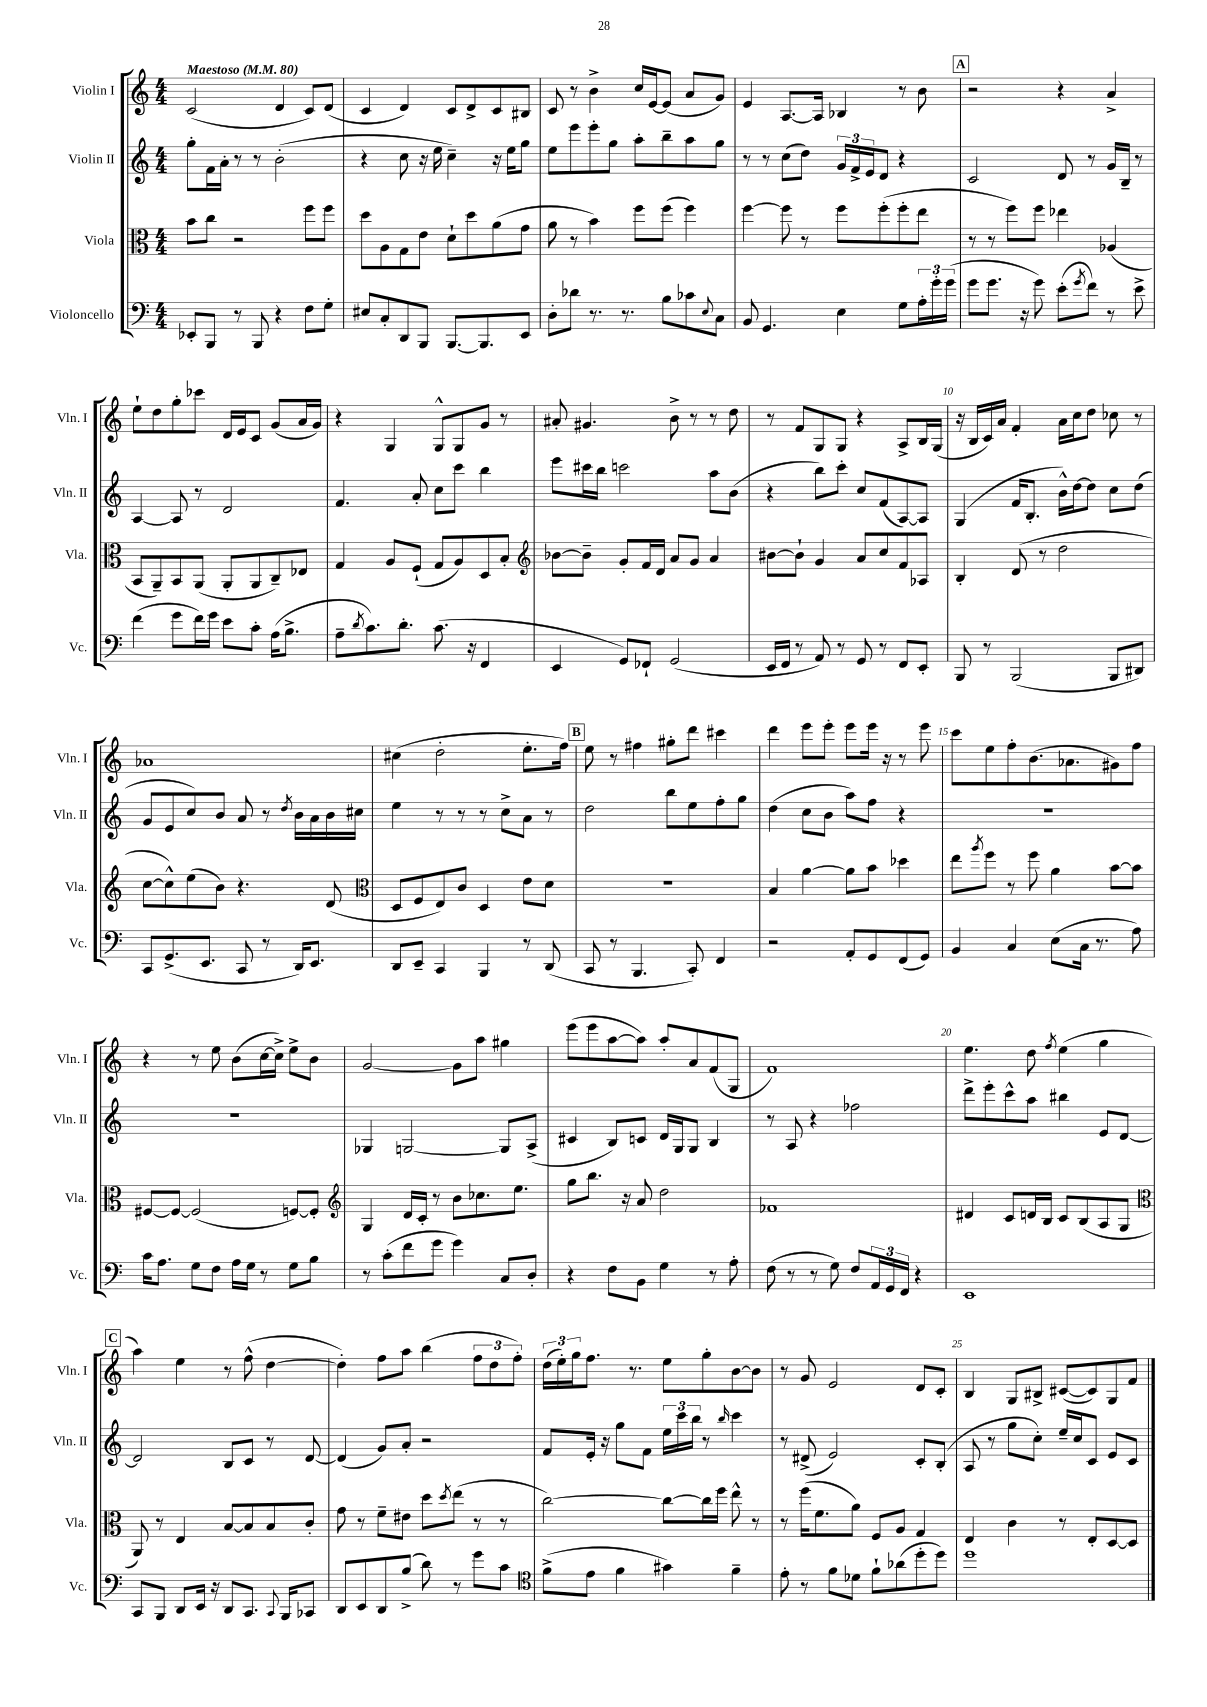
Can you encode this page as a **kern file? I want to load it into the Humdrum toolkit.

**kern	**kern	**kern	**kern
*staff4	*staff3	*staff2	*staff1
*clefF4	*clefC3	*clefG2	*clefG2
*k[]	*k[]	*k[]	*k[]
*M4/4	*M4/4	*M4/4	*M4/4
*MM80	*MM80	*MM80	*MM80
8EE-'	8b	8gg'	(2c
8BBB	8cc	16f	.
.	.	16a'	.
8r	2r	8r	.
8BBB	.	8r	.
4r	.	(2b'	4d
8F	8ff	.	8c)
8G'	8ff	.	(8d
=	=	=	=
8E#	8dd	4r	4c
8C'	8A	.	.
8DD	8G	8cc	4d)
8BBB	8e	16r	.
.	.	16ee	.
[8.BBB	8d`	4cc~)	8c
.	8dd	.	8d^
8.BBB]	.	.	.
.	(8a	16r	8c
.	.	16ee	.
8EE	8g	8gg	8B#
=	=	=	=
8D'	8a	8ee	8c
8d-	8r	8eee	8r
8.r	4b)	8eee'	4b^
.	.	8gg	.
8.r	.	.	.
.	8ff	8aa'	16cc
.	.	.	[16e
8B	(8ff	8bb~	(8e]
8c-	4ff)	8aa	8a
8qqE	.	.	.
8C	.	8gg	8g)
=	=	=	=
8BB	[4ff	8r	4e
4.GG	.	8r	.
.	8ff]	(8cc	[8.A
.	8r	8dd)	.
.	.	.	16A]
4E	8ff	24g	4B-
.	.	24f^	.
.	.	24e	.
.	(8ff'	8d	.
8G	8ff'	4r	8r
24A'	8ee	.	8b
24g'	.	.	.
(24g	.	.	.
=	=	=	=
8g	8r	2c	2r
8.g	8r	.	.
.	8ff)	.	.
16r	.	.	.
8g)	8ff	.	.
(8e'	4ee-	8d	4r
8qg	.	.	.
8f)	.	8r	.
8r	(4A-	16g	4a^
.	.	16B~	.
8e^	.	8r	.
=	=	=	=
(4f	8BB	[4A	8ee`
.	8AA~)	.	8dd
8g	8BB	8A]	8gg'
16f)	(8AA	8r	8ccc-
16g	.	.	.
8e	8AA'	2d	16d
.	.	.	16e
8c'	8AA	.	8c
(16A	8C~)	.	(8g
8.B^	.	.	.
.	8E-	.	16a
.	.	.	16g)
=	=	=	=
8A~	4G	4.f	4r
8qd	.	.	.
8.c)	.	.	.
.	8A	.	4G
8.d'	.	.	.
.	(8F`	8a'	.
(8.c	8G	8cc	8G^^
.	8A)	8ccc	8G
16r	.	.	.
4FF	8D	4bb	8g
.	8B'	.	8r
=	=	=	=
*	*clefG2	*	*
4EE	[8b-	8eee	8a#'
.	8b-~]	16ccc#	4.g#
.	.	16bb	.
8GG)	8g'	2ccc	.
8FF-`	16f	.	.
.	16d	.	.
(2GG	8a	.	8b^
.	8g	.	8r
.	4a	8aa	8r
.	.	(8b	8dd
=	=	=	=
16EE	[8b#	4r	8r
16FF	.	.	.
8r	8b#`]	.	8f
8AA)	4g	8bb)	8G
8r	.	8ccc'	8G
8GG	8a	8cc	4r
8r	8cc	(8f	.
8FF	8f	[8A)	8A^
8EE'	8A-	8A]	16B
.	.	.	(16G
=	=	=	=
8BBB	4B'	(4G	16r
.	.	.	16B
8r	.	.	16c)
.	.	.	16a
(2BBB	(8d	16f	4f'
.	.	8.B'	.
.	8r	.	.
.	2dd	16b^^)	16a
.	.	[16dd	16cc
.	.	8dd]	8dd
8BBB	.	8cc	8cc-
8DD#)	.	(8dd	8r
=	=	=	=
8CC	[8cc	8g	1a-
(8.GG^	8cc^^])	8e	.
.	(8ee	8cc)	.
8.EE	.	.	.
.	8b)	8b	.
8CC	4.r	8a	.
8r	.	8r	.
.	.	8qdd	.
16DD)	.	16b	.
8.EE	.	16a	.
.	(8d	16b	.
.	.	16cc#	.
=	=	=	=
*	*clefC3	*	*
8DD	8D	4ee	(4cc#
8EE~	8F	.	.
4CC	8E)	8r	2dd'
.	8c	8r	.
4BBB	4D	8r	.
.	.	8cc^	.
8r	8e	8a	8.ee'
(8DD	8d	8r	.
.	.	.	16ff)
=	=	=	=
8CC	1r	2dd	8ee
8r	.	.	8r
4.BBB	.	.	4ff#
.	.	8bb	8gg#'
8CC')	.	8ee	8ddd
4FF	.	8ff'	4ccc#
.	.	8gg	.
=	=	=	=
2r	4B	(4dd	4ddd
.	[4a	8cc	8eee
.	.	8b	8eee'
8AA'	8a]	8aa)	8eee
8GG	8b	8ff	16eee
.	.	.	16r
(8FF	4dd-	4r	8r
8GG)	.	.	8eee
=	=	=	=
4BB	8ee	1r	8ccc
.	8qaa	.	.
.	8ff	.	8ee
4C	8r	.	8ff'
.	8ff	.	(8.b
(8E	4a	.	.
.	.	.	8.a-
16C	.	.	.
8.r	.	.	.
.	[8b	.	8g#)
8A)	8b]	.	8ff
=	=	=	=
16c	[8F#	1r	4r
8.A	.	.	.
.	8F#_	.	.
8G	(2F#]	.	8r
8F	.	.	8ee
16A	.	.	(8b
16G	.	.	.
8r	.	.	[16cc
.	.	.	16cc^])
8G	[8F)	.	8ee^
8B	8F']	.	8b
=	=	=	=
*	*clefG2	*	*
8r	4G	4G-	[2g
(8c'	.	.	.
8f	16d	[2G	.
.	16c'	.	.
8g	8r	.	.
4g)	8b	.	8g]
.	8.cc-	.	8aa
8C	.	8G]	4gg#
.	8.ee	.	.
8D'	.	(8A^	.
=	=	=	=
4r	8gg	4c#	(8eee
.	8.bb	.	8eee
8F	.	8B)	[8aa
.	16r	.	.
8BB	8a	8c	8aa])
4G	2dd	16d	8aa'
.	.	16G	.
.	.	8G	8a
8r	.	4B	(8f
8A'	.	.	8G
=	=	=	=
(8F	1f-	8r	1f)
8r	.	8A	.
8r	.	4r	.
8G)	.	.	.
8F	.	2ff-	.
24AA	.	.	.
24GG	.	.	.
24FF	.	.	.
4r	.	.	.
=	=	=	=
1EE	4d#	8ddd^	4.ee
.	.	8eee'	.
.	8c	8ccc^^	.
.	16d	8aa	8dd
.	16B	.	.
.	.	.	8qff
.	8c	4bb#	(4ee
.	(8B	.	.
.	8A	8e	4gg
.	8G	[8d	.
=	=	=	=
*	*clefC3	*	*
8CC	8AA)	2d]	4aa)
8BBB	8r	.	.
8DD	4E	.	4ee
16EE	.	.	.
16r	.	.	.
8DD	[8B	8B	8r
8.CC	8B]	8c	(8ff^^
.	8B	8r	[4dd
8qqCC	.	.	.
16BBB	.	.	.
8CC-	8c'	[8d	.
=	=	=	=
8DD	8g	(4d]	4dd'])
8EE	8r	.	.
8DD	8f~	8g)	8ff
(8B^	8e#	8a'	8aa
8d)	8dd	2r	(4bb
.	8qdd	.	.
8r	(8ee	.	.
8g	8r	.	12ff
.	.	.	12dd
8c	8r	.	.
.	.	.	12ff')
=	=	=	=
*clefC4	*	*	*
(8f^	[2cc)	8f	(24dd
.	.	.	24ee')
.	.	.	24gg
8e	.	16e'	8.ff
.	.	16r	.
4f	.	8gg	.
.	.	.	8.r
.	.	8f	.
4g#)	8cc_	24ee	8ee
.	.	24ccc	.
.	.	24bb	.
.	16cc]	8r	8gg'
.	16ff	.	.
.	.	16qqbb	.
4f~	8ee^^	4ccc	[8b
.	8r	.	8b]
=	=	=	=
8e'	8r	8r	8r
8r	(16ff	(8d#^	8g
.	8.f	.	.
8f	.	2e)	2e
8d-	8a)	.	.
8f`	8F	.	.
(8a-	8A	.	.
8dd'	4G	8c'	8d
8dd)	.	(8B'	8c'
=	=	=	=
1dd	4E	8A	4B
.	.	8r	.
.	4c	8gg	8G
.	.	8cc')	8B#^
.	8r	16ee~	([8c#
.	.	16cc	.
.	8E'	8c	8c#])
.	[8D	8e	8G
.	8D]	8c	8f
==	==	==	==
*-	*-	*-	*-
